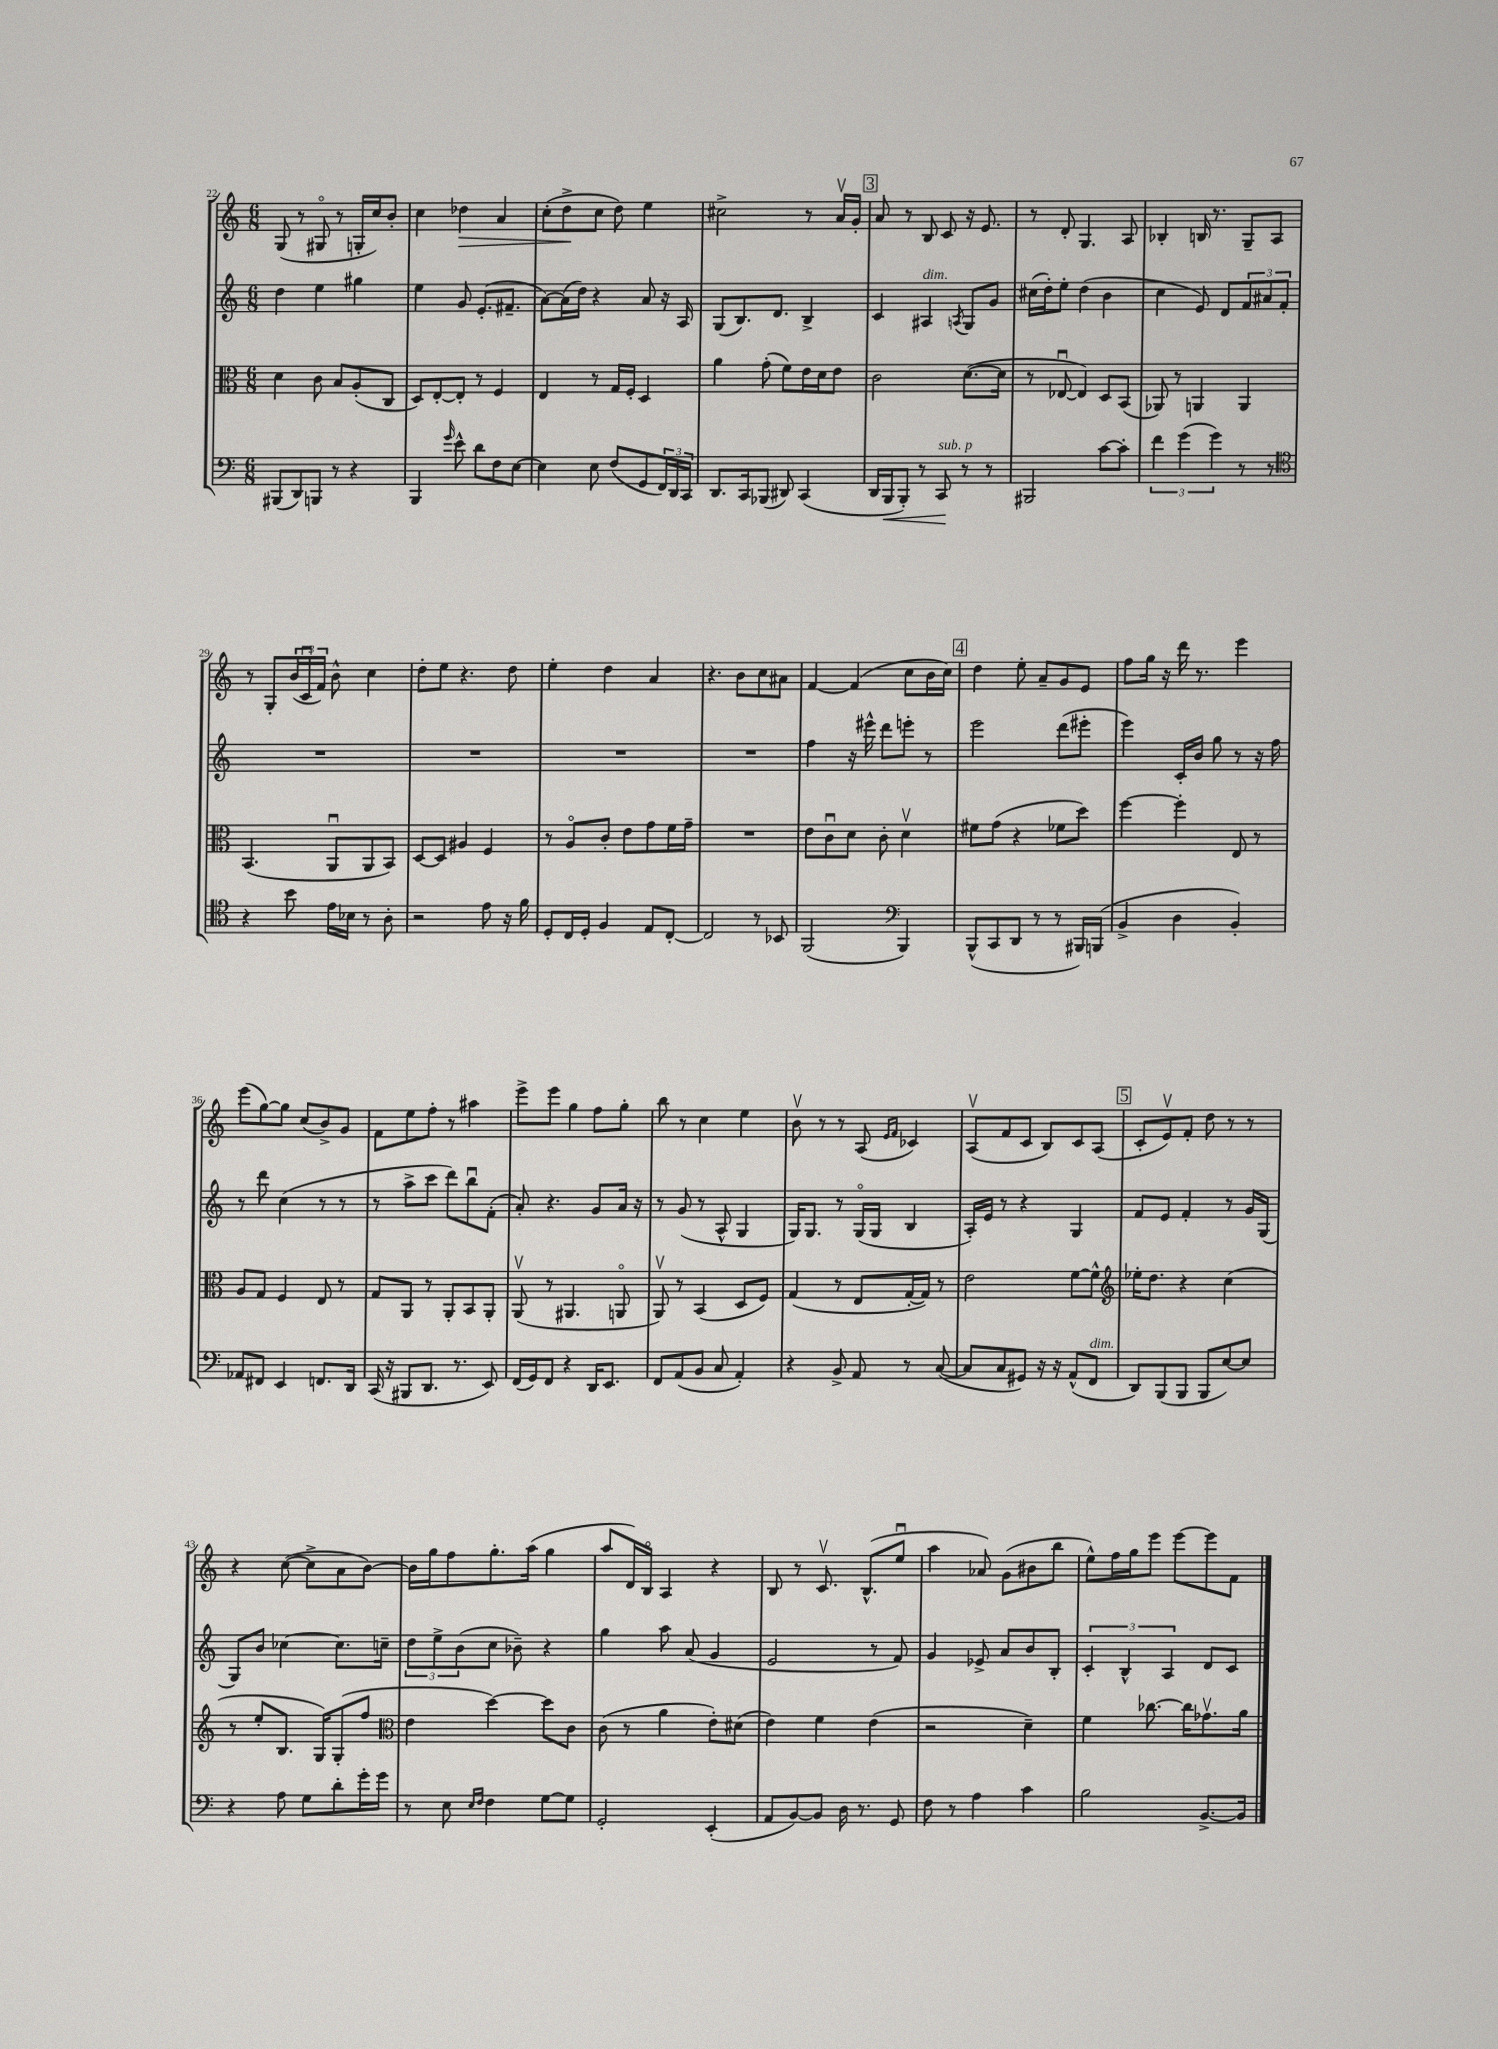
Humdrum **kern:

**kern	**dynam	**kern	**kern	**kern	**dynam
*part4	*part4	*part3	*part2	*part1	*part1
*staff4	*staff4	*staff3	*staff2	*staff1	*staff1
*clefF4	*	*clefC3	*clefG2	*clefG2	*
*k[]	*	*k[]	*k[]	*k[]	*
*M6/8	*	*M6/8	*M6/8	*M6/8	*
=22	=22	=22	=22	=22	=22
(8BBB#X/L	.	4d\	4dd\	(8G/	.
8DD/)	.	.	.	8r	.
8BBBn/J	.	8c\	4ee\	8G#X/	.
8r	.	8B/L	.	8r	.
4r	.	(8A'/	4gg#X\	16Gn'/LL	.
.	.	.	.	16cc/J)	.
.	.	8C/J	.	8b'/J	.
=23	=23	=23	=23	=23	=23
4BBB/	.	8D/L)	4ee\	4cc\	.
.	.	[8E'/	.	.	.
16qqg/	.	.	.	.	.
!	!	!	!	!	!LO:HP:b
8e^^\	.	8E'/J]	8g/	4dd-X\	>
8d\L	.	8r	(8.e'/L	.	.
8F\	.	4F/	.	4a/	.
.	.	.	8.f#X~/J	.	.
[8E\J	.	.	.	.	.
=24	=24	=24	=24	=24	=24
4E\]	.	4E/	[8a\L)	(8cc'\L	.
.	.	.	(16a\L]	8dd^\	.
.	.	.	16dd\JJ)	.	.
8E\	.	8r	4r	8cc\J	]
(8F/L	.	16G/LL	.	8dd\)	.
.	.	16F'/JJ	.	.	.
8GG/	.	4D/	8a/	4ee\	.
24FF/L)	.	.	16r	.	.
24DD/	.	.	.	.	.
.	.	.	16A/	.	.
24CC/JJ	.	.	.	.	.
=25	=25	=25	=25	=25	=25
8.DD/L	.	4a\	(8G/L	2cc#X^\	.
.	.	.	8.B/)	.	.
16CC/k	.	.	.	.	.
(8BBB-X/J	.	(8g'\	.	.	.
.	.	.	8.d/J	.	.
8DD#X/)	.	8f\L)	.	.	.
(4CC/	.	16e\L	4B^/	8r	.
.	.	16d\J	.	.	.
.	.	8e\J	.	16av/LL	.
.	.	.	.	16g'/JJ	.
!!LO:REH:place=s1:t=3
=26	=26	=26	=26	=26	=26
16DD/LL	.	2c\	4c/	8a/	.
!	!LO:HP:b	!	!	!	!
16BBB/J	<	.	.	.	.
8BBB'/J)	.	.	.	8r	.
!	!	!	!LO:TX:a:i:t=dim.	!	!
8r	.	.	4A#X/	8B/	.
!LO:TX:a:i:t=sub. p	!	!	!	!	!
8CC/	.	.	.	8c/	.
.	.	.	8qAn/	.	.
8r	[	([8.d\L	8G/L	16r	.
.	.	.	.	8.e/	.
8r	.	.	8g/J	.	.
.	.	16d\Jk]	.	.	.
=27	=27	=27	=27	=27	=27
2BBB#X/	.	8r	(16cc#X\LL	8r	.
.	.	.	16dd'\J)	.	.
.	.	[8E-Xu/	8ee'\J	8d'/	.
.	.	4E-/])	(4dd\	4.G/	.
[8c\L	.	8D/L	4b\	.	.
8c'\J]	.	(8BB/J	.	8A/	.
=28	=28	=28	=28	=28	=28
6f\	.	8AA-X/)	4cc\	4B-X'/	.
.	.	8r	.	.	.
(6g\	.	.	.	.	.
.	.	4AAn/	8e/)	16Bn/	.
.	.	.	.	8.r	.
6g\)	.	.	.	.	.
.	.	.	8d/L	.	.
8r	.	4AA/	12f/	8G~/L	.
.	.	.	12a#X/	.	.
8r	.	.	.	8A/J	.
.	.	.	12f'/J	.	.
!!LO:LB:g=z
=29	=29	=29	=29	=29	=29
*clefC4	*	*	*	*	*
4r	.	(4.BB/	2.r	8r	.
.	.	.	.	8G'/L	.
8b\	.	.	.	(24b/L	.
.	.	.	.	24cu/	.
.	.	.	.	24f/JJ)	.
16e\LL	.	8AAu/L	.	8b^^\	.
16B-X\JJ	.	.	.	.	.
8r	.	8AA/	.	4cc\	.
8A'\	.	8BB/J)	.	.	.
=30	=30	=30	=30	=30	=30
2r	.	[8D/L	2.r	8dd'\L	.
.	.	8D/J]	.	8ee\J	.
.	.	4A#X/	.	4.r	.
8e\	.	4F/	.	.	.
16r	.	.	.	8dd\	.
16f\	.	.	.	.	.
=31	=31	=31	=31	=31	=31
8D'/L	.	8r	2.r	4ee'\	.
16C/L	.	8A/L	.	.	.
16D'/JJ	.	.	.	.	.
4F/	.	8c'/J	.	4dd\	.
.	.	8e\L	.	.	.
8E/L	.	8g\	.	4a/	.
[8C'/J	.	16f\L	.	.	.
.	.	16g~\JJ	.	.	.
=32	=32	=32	=32	=32	=32
2C/]	.	2.r	2.r	4.r	.
.	.	.	.	8b\L	.
8r	.	.	.	8cc\	.
8BB-X/	.	.	.	8a#X\J	.
=33	=33	=33	=33	=33	=33
(2FF/	.	8e\L	4ff\	[4f/	.
.	.	8cu\	.	.	.
.	.	8d\J	16r	(4f/]	.
.	.	.	16eee#X^^\	.	.
.	.	8c'\	8ddd\L	.	.
*clefF4	*	*	*	*	*
4BBB/)	.	4dv\	8eeen'\J	8cc\L	.
.	.	.	8r	16b\L	.
.	.	.	.	16cc\JJ)	.
!!LO:REH:place=s1:t=4
=34	=34	=34	=34	=34	=34
(8BBB^^/L	.	8f#X\L	2eee\	4dd\	.
8CC/	.	(8g\J	.	.	.
8DD/J	.	4r	.	8ee'\	.
8r	.	.	.	8a~/L	.
8r	.	8f-X\L	(8ddd\L	8g/	.
16BBB#X/LL)	.	8dd\J)	8eee#X'\J	8e/J	.
(16BBBn/JJ	.	.	.	.	.
=35	=35	=35	=35	=35	=35
4BB^/	.	[4ff\	4eee\)	8ff\L	.
.	.	.	.	16gg\Jk	.
.	.	.	.	16r	.
4D\	.	4ff'\]	16c'/LL	16ddd\	.
.	.	.	16b/JJ	8.r	.
.	.	.	8gg\	.	.
4BB'/)	.	8E/	8r	4eee\	.
.	.	8r	16r	.	.
.	.	.	16ff\	.	.
!!LO:LB:g=z
=36	=36	=36	=36	=36	=36
8AA-X/L	.	8A/L	8r	(8eee\L	.
8FF#X/J	.	8G/J	8ddd\	[8gg\)	.
4EE/	.	4F/	(4cc\	8gg\J]	.
.	.	.	.	(8cc/L	.
8.FFn/L	.	8E/	8r	8b^/)	.
.	.	8r	8r	8g/J	.
16DD/Jk	.	.	.	.	.
=37	=37	=37	=37	=37	=37
(16CC/	.	8G/L	8r	8f\L	.
16r	.	.	.	.	.
8BBB#X/L	.	8AA/J	8aa^\L	8ee\	.
8.DD/J	.	8r	8ccc\J	8ff'\J	.
.	.	8AA'/L	8ddd\L)	8r	.
8.r	.	.	.	.	.
.	.	8BB/	8bbu\	4aa#X\	.
8EE/)	.	8AA'/J	(8f'\J	.	.
=38	=38	=38	=38	=38	=38
(16FF/LL	.	(8AAv/	8a'/)	8eee^\L	.
16GG/J)	.	.	.	.	.
8FF/J	.	8r	4.r	8eee\J	.
4r	.	4.AA#X/	.	4gg\	.
16DD/KL	.	.	8g/L	8ff\L	.
8.EE/J	.	.	.	.	.
.	.	8AAn/	16a/Jk	8gg'\J	.
.	.	.	16r	.	.
=39	=39	=39	=39	=39	=39
8FF/L	.	8AAv/)	8r	8bb\	.
(8AA/	.	8r	(8g/	8r	.
8BB/J	.	(4BB/	8r	4cc\	.
8C/	.	.	8A^^/	.	.
4AA'/)	.	8D/L	4G/	4ee\	.
.	.	8F/J)	.	.	.
=40	=40	=40	=40	=40	=40
4r	.	(4G/	16G/KL)	8bv\	.
.	.	.	8.G/J	.	.
.	.	.	.	8r	.
8BB^/	.	8r	8r	8r	.
8AA/	.	8E/L	(16G/LL	(8A/	.
.	.	.	16G/JJ	.	.
.	.	.	.	16qqe/LL	.
.	.	.	.	16qqf/JJ	.
8r	.	[16G'/L	4B/	4c-X/)	.
.	.	16G/JJ])	.	.	.
([8C/	.	8r	.	.	.
=41	=41	=41	=41	=41	=41
8C/L]	.	2e\	16A'/LL)	(8Av/L	.
.	.	.	16e/JJ	.	.
8C/	.	.	8r	8f/	.
8GG#X/J)	.	.	4r	8c/J	.
16r	.	.	.	8B/L)	.
16r	.	.	.	.	.
(8AA^^/L	.	[8f\L	4G/	8c/	.
!LO:TX:a:i:t=dim.	!	!	!	!	!
8FF/J	.	8f^^\J]	.	(8A/J	.
!!LO:REH:place=s1:t=5
=42	=42	=42	=42	=42	=42
*	*	*clefG2	*	*	*
8DD/L)	.	16ee-X'\KL	8f/L	8c'/L	.
.	.	8.dd\J	.	.	.
(8BBB/	.	.	8e/J	8ev/)	.
8BBB/J	.	4r	4f'/	8f'/J	.
8BBB/L	.	.	.	8dd\	.
[8E/)	.	(4cc\	8r	8r	.
8E/J]	.	.	16g/LL	8r	.
.	.	.	(16G/JJ	.	.
!!LO:LB:g=z
=43	=43	=43	=43	=43	=43
4r	.	8r	8G/L)	4r	.
.	.	8ee'/L	8b/J	.	.
8A\	.	8.B/J	[4cc-X\	([8cc\	.
8G\L	.	.	.	8cc^\L]	.
.	.	16G/KL)	.	.	.
8d'\	.	(8G'/	8.cc-\L]	8a\	.
16g'\L	.	8ff/J	.	[8b\J)	.
16g\JJ	.	.	16ccn~\Jk	.	.
=44	=44	=44	=44	=44	=44
*	*	*clefC3	*	*	*
8r	.	4e\	12dd\L	16b\LL]	.
.	.	.	.	16gg\J	.
.	.	.	12ee^\	.	.
8E\	.	.	.	8ff\	.
.	.	.	(12b\	.	.
16qqE/LL	.	.	.	.	.
16qqF/JJ	.	.	.	.	.
4F\	.	[4dd\)	8cc\J	8.gg'\	.
.	.	.	8b-X~\)	.	.
.	.	.	.	(16aa\Jk	.
[8G\L	.	8dd\L]	4r	4gg\	.
8G\J]	.	8c\J	.	.	.
=45	=45	=45	=45	=45	=45
2GG'/	.	(8c\	4gg\	8aa/L	.
.	.	8r	.	16d/L)	.
.	.	.	.	16B/JJ	.
.	.	4a\	8aa\	4A/	.
.	.	.	(8a/	.	.
(4EE'/	.	8e'\L)	4g/	4r	.
.	.	(8d#X\J	.	.	.
=46	=46	=46	=46	=46	=46
8AA/L	.	4e\)	2e/	8B/	.
[8BB/)	.	.	.	8r	.
8BB/J]	.	4f\	.	8.cv/	.
16D\	.	.	.	.	.
8.r	.	.	.	(8.B^^/L	.
.	.	(4e\	8r	.	.
8GG/	.	.	8f/)	8eeu/J	.
=47	=47	=47	=47	=47	=47
8F\	.	2r	4g/	4aa\	.
8r	.	.	.	.	.
4A\	.	.	8e-X^/	8a-X/)	.
.	.	.	8a/L	(8g\L	.
4c\	.	4d~\)	8b/	8b#X\	.
.	.	.	8B'/J	8bb\J	.
=48	=48	=48	=48	=48	=48
2B\	.	4f\	6c'/	8ee^^\L)	.
.	.	.	.	16ff\L	.
.	.	.	6B^^/	.	.
.	.	.	.	16gg\J	.
.	.	[8.cc-X\	.	8eee\J	.
.	.	.	6A/	.	.
.	.	.	.	[8eee\L	.
.	.	16cc-\KL]	.	.	.
[8.BB^/L	.	8.g-Xv\	8d/L	8eee\]	.
.	.	.	8c/J	8f\J	.
16BB/Jk]	.	16a\Jk	.	.	.
==	==	==	==	==	==
*-	*-	*-	*-	*-	*-
